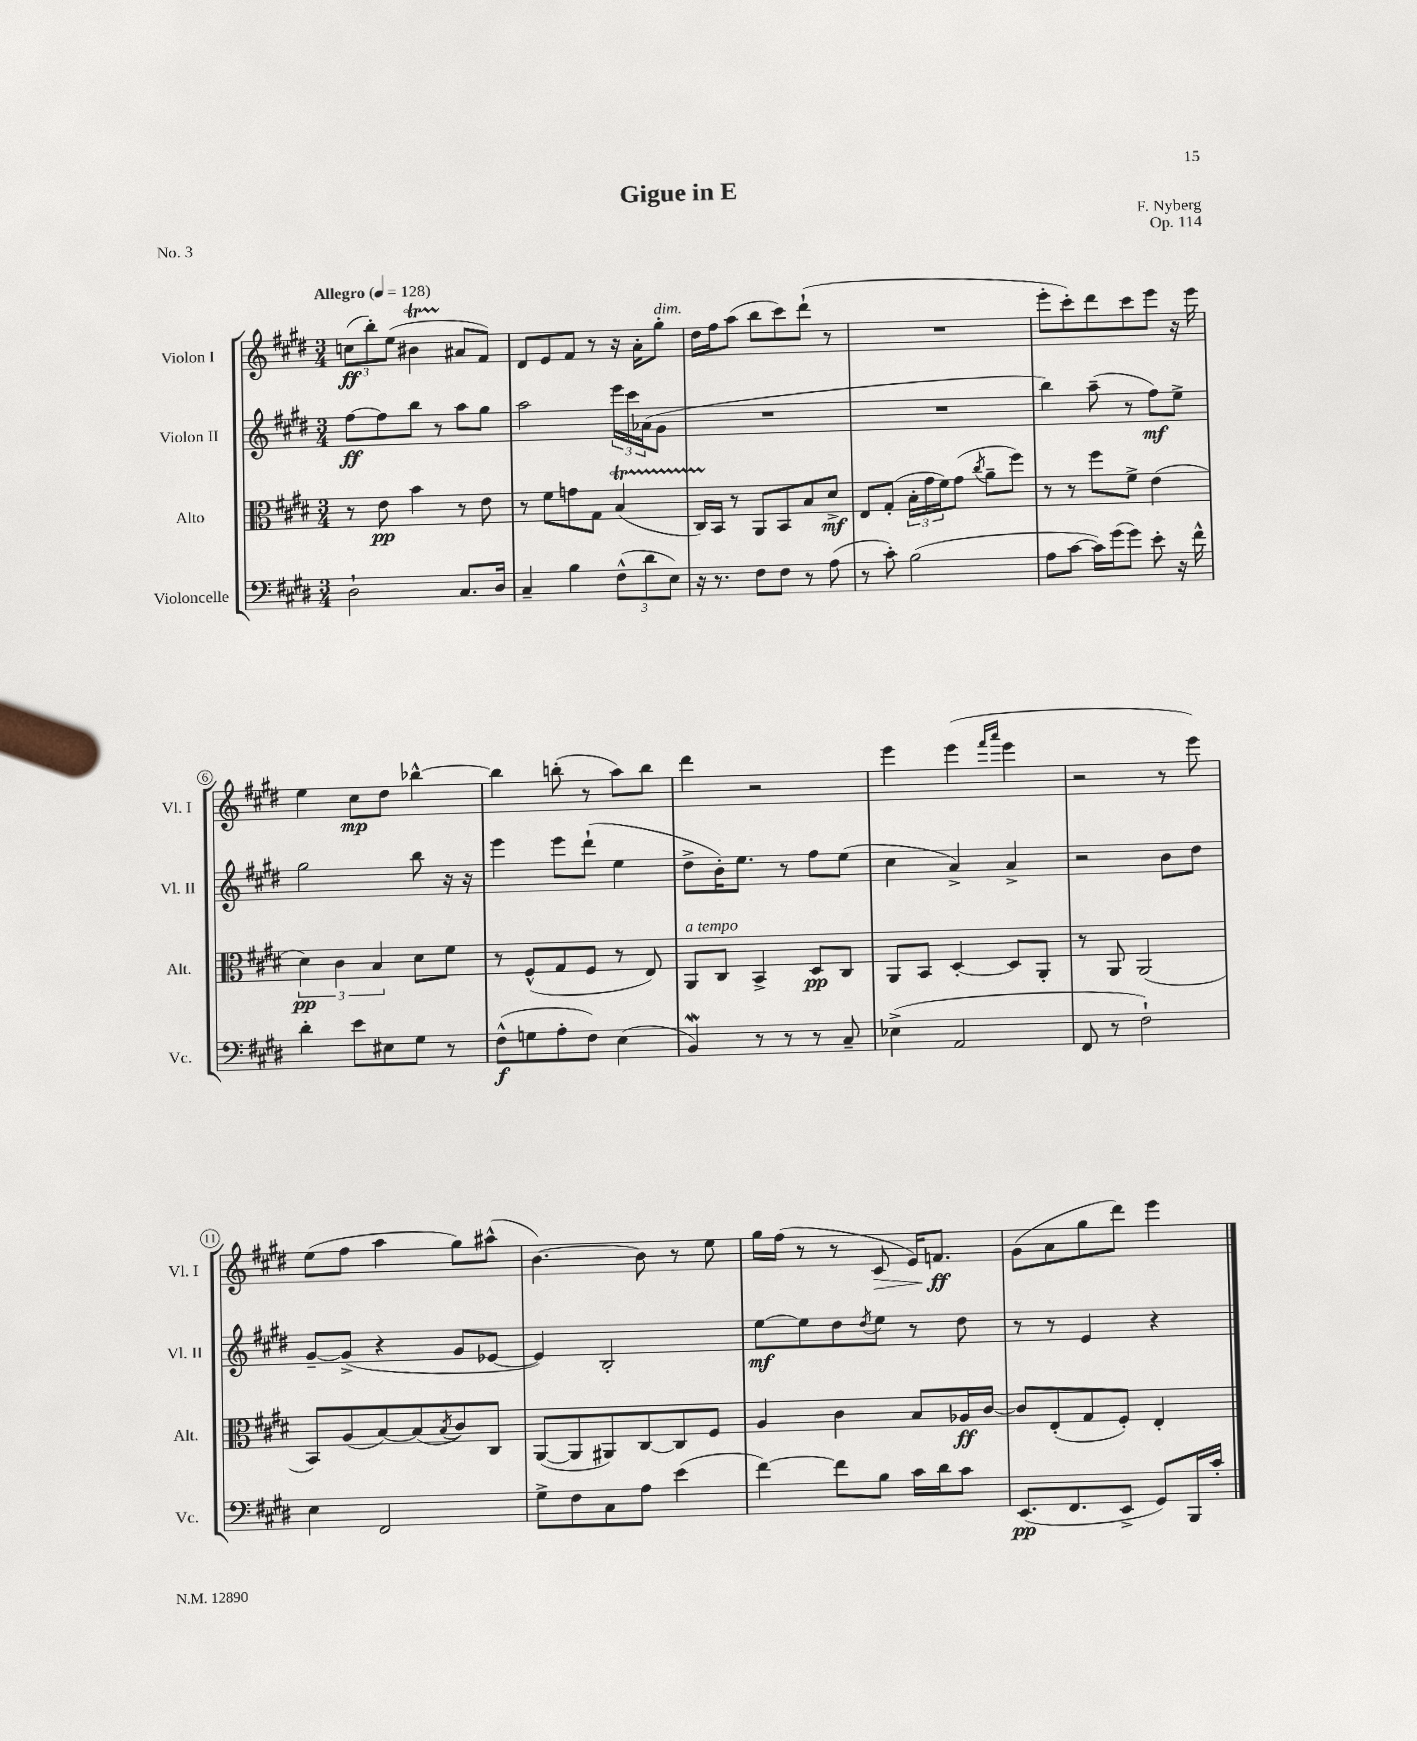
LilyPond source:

\header { title = "Gigue in E" composer = "F. Nyberg" opus = "Op. 114" piece = "No. 3" }
<<
\new StaffGroup <<
\new Staff = "s0" \with { instrumentName = "Violon I" shortInstrumentName = "Vl. I" } {
    \clef treble \key e \major \numericTimeSignature \time 3/4 \tempo "Allegro" 4 = 128
    \tuplet 3/2 { c''8\ff( b''8-.) e''8( } bis'4\startTrillSpan ais'8\stopTrillSpan fis'8) |
    dis'8 e'8 fis'8 r8 r16 a'16-. gis''8-.^\markup { \italic "dim." } |
    dis''16 fis''16 a''8( b''8 cis'''8) dis'''8-!( r8 |
    R2. |
    e'''8-. cis'''8-.) dis'''8 cis'''8 e'''8 r16 e'''16 |
    e''4 cis''8\mp dis''8 bes''4~-^ |
    bes''4 b''8-.( r8 a''8) b''8 |
    dis'''4 r2 |
    e'''4 e'''4( \grace { fis'''16 a'''16 } e'''4 |
    r2 r8 e'''8) |
    e''8( fis''8 a''4 gis''8) ais''8-^( |
    b'4.~) b'8 r8 e''8 |
    gis''16 fis''16( r8 r8 cis'8\> e'16) f'8.\ff\! |
    gis'8( a'8 gis''8 dis'''8) e'''4 \bar "|." |
}
\new Staff = "s1" \with { instrumentName = "Violon II" shortInstrumentName = "Vl. II" } {
    \clef treble \key e \major \numericTimeSignature \time 3/4
    fis''8~\ff fis''8 b''8 r8 a''8 gis''8 |
    a''2 \tuplet 3/2 { e'''16 cis'''16 aes'16( } gis'8 |
    R2. |
    R2. |
    b''4) a''8--( r8 fis''8\mf) e''8-> |
    gis''2 b''8 r16 r16 |
    e'''4 e'''8 dis'''8-!( e''4 |
    dis''8-> b'16-.) e''8. r8 fis''8 e''8( |
    cis''4 a'4->) a'4-> |
    r2 b'8 dis''8 |
    gis'8~-- gis'8->( r4 gis'8 ees'8~ |
    ees'4) b2-. |
    e''8~\mf e''8 dis''8 \acciaccatura { dis''8 } e''8 r8 dis''8 |
    r8 r8 e'4 r4 \bar "|." |
}
\new Staff = "s2" \with { instrumentName = "Alto" shortInstrumentName = "Alt." } {
    \clef alto \key e \major \numericTimeSignature \time 3/4
    r8 e'8\pp b'4 r8 e'8 |
    r8 fis'8 g'8 gis8 b4\startTrillSpan( |
    cis16) b,16\stopTrillSpan r8 a,8 b,8 b8 dis'8->\mf |
    e8 gis8-.( \tuplet 3/2 { b16-. gis'16 fis'16) } gis'8( \acciaccatura { cis''8 } a'8-- fis''8) |
    r8 r8 fis''8 fis'8-> e'4( |
    \tuplet 3/2 { dis'4\pp) cis'4 b4 } dis'8 fis'8 |
    r8 fis8-^( gis8 fis8 r8 e8) |
    a,8^\markup { \italic "a tempo" } cis8 b,4-> dis8\pp cis8 |
    a,8 b,8 dis4~-. dis8 a,8-. |
    r8 a,8 a,2( |
    b,8) a8( b8~) b8( \acciaccatura { b8 } cis'8) cis8 |
    a,8~( a,8 ais,8) cis8~ cis8 fis8 |
    a4 cis'4 b8 aes16\ff cis'16~ |
    cis'8 e8-.( gis8 fis8-.) e4-. \bar "|." |
}
\new Staff = "s3" \with { instrumentName = "Violoncelle" shortInstrumentName = "Vc." } {
    \clef bass \key e \major \numericTimeSignature \time 3/4
    dis2-! cis8. dis16 |
    cis4-- b4 \tuplet 3/2 { fis8-^( dis'8 e8) } |
    r16 r8. fis8 fis8 r8 a8( |
    r8 cis'8-.) b2( |
    a8 cis'8~ cis'16) gis'16( gis'8) e'8-. r16 fis'16-^ |
    dis'4-. e'8 eis8 gis8 r8 |
    fis8-^\f( g8 a8-. fis8) e4( |
    b,4\mordent) r8 r8 r8 cis8-- |
    ees4->( a,2 |
    fis,8 r8 fis2-!) |
    e4 fis,2 |
    gis8-> fis8 cis8 a8 e'4( |
    fis'4~) fis'8 b8 cis'16 dis'16 cis'8 |
    e,8.\pp( fis,8. e,8-> gis,8) b,,16 cis'16-. \bar "|." |
}
>>
>>
\layout { \context { \Score \override BarNumber.stencil = #(make-stencil-circler 0.1 0.3 ly:text-interface::print) } }
